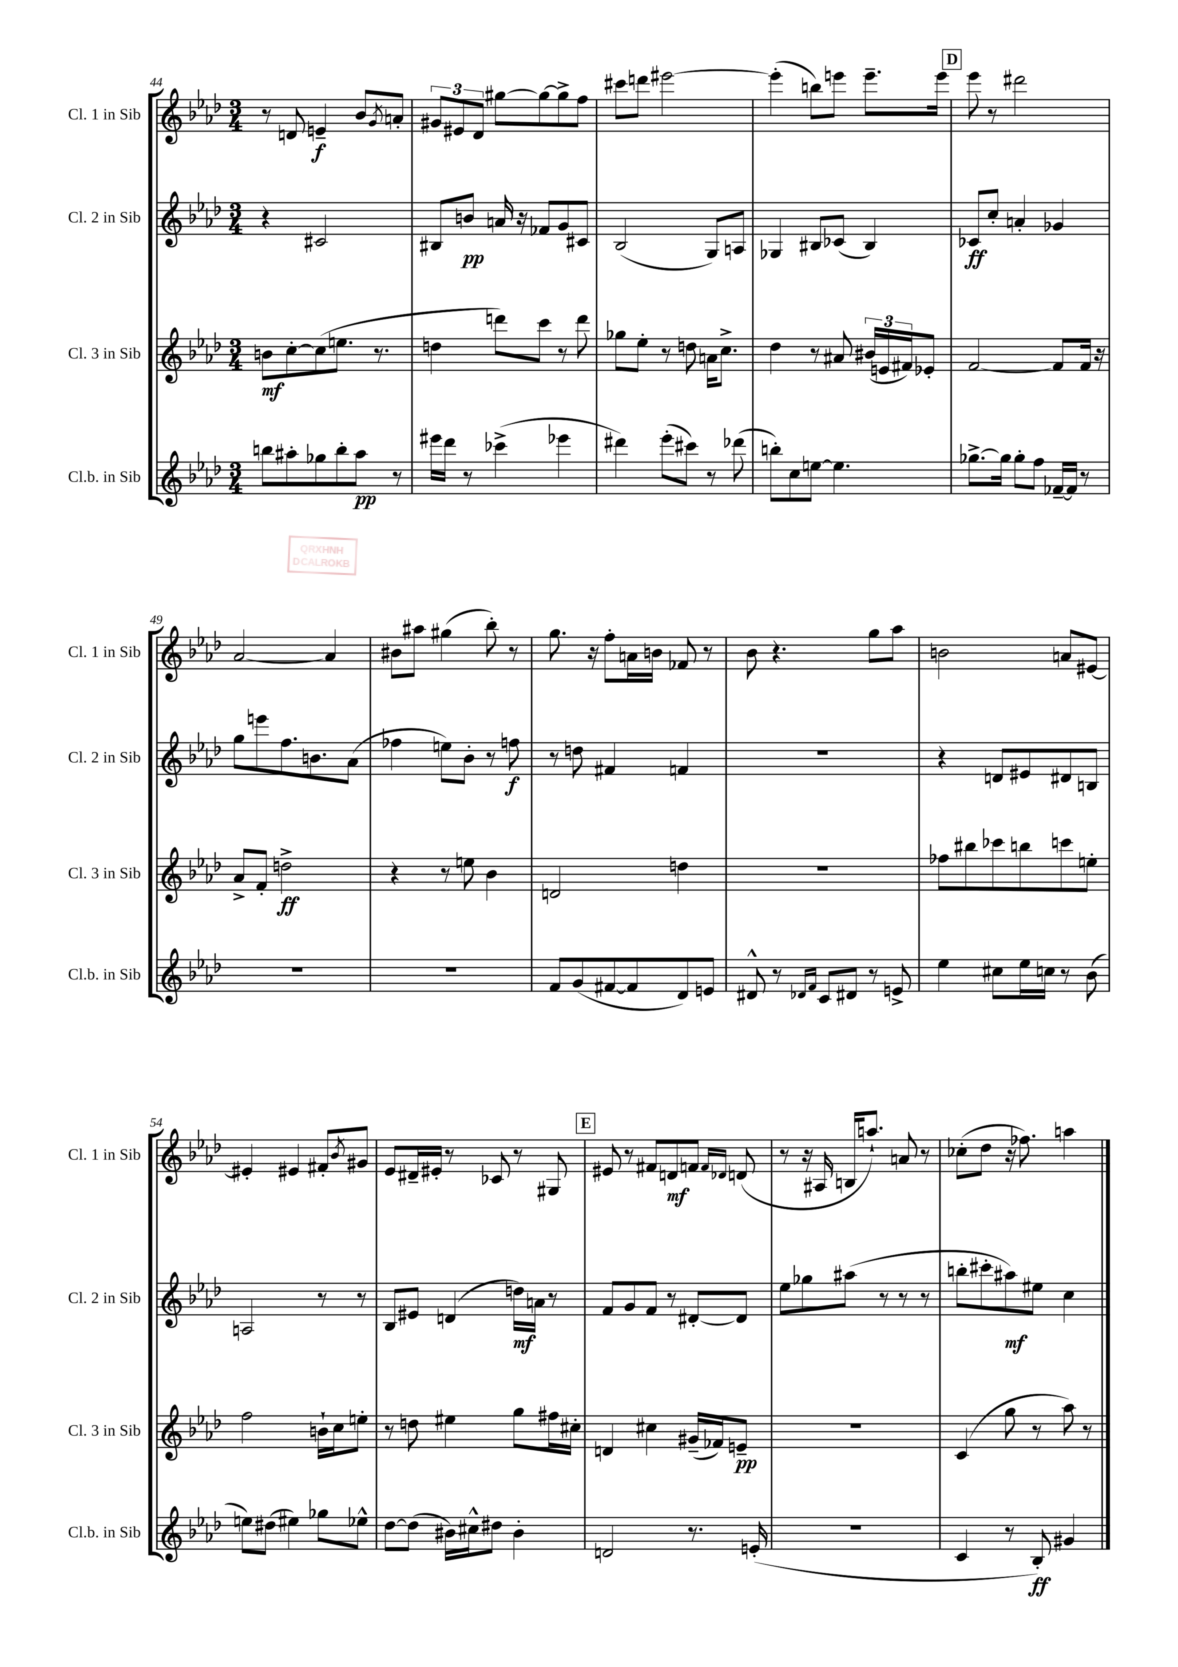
<<
\new StaffGroup <<
\new Staff = "s0" \with { instrumentName = "Cl. 1 in Sib" shortInstrumentName = "Cl. 1 in Sib" } {
    \clef treble \key aes \major \numericTimeSignature \time 3/4
    r8 d'8 e'4--\f bes'8 \acciaccatura { g'8 } a'8-. |
    \tuplet 3/2 { gis'8 eis'8 des'8 } gis''8~ gis''8~ gis''8-> f''8 |
    cis'''8 d'''8 eis'''2~ |
    eis'''4-.( b''8) e'''8 e'''8.-- e'''16 |
    \mark \markup { \box "D" } ees'''8 r8 dis'''2 |
    aes'2~ aes'4 |
    bis'8 ais''8 gis''4( bes''8-.) r8 |
    g''8. r16 f''8-. a'16 b'16 fes'8 r8 |
    bes'8 r4. g''8 aes''8 |
    b'2 a'8 eis'8~ |
    eis'4-. eis'4 fis'8-. \acciaccatura { bes'8 } gis'8 |
    ees'8 dis'16-- eis'16-. r8 ces'8 r8 gis8 |
    \mark \markup { \box "E" } eis'8 r8 fis'8 d'8\mf f'8 \grace { f'16 des'16 } d'8( |
    r8 r16 ais16 b16 a''8.-!) a'8 r8 |
    ces''8-.( des''8 r16 fes''8.) a''4 \bar "|." |
}
\new Staff = "s1" \with { instrumentName = "Cl. 2 in Sib" shortInstrumentName = "Cl. 2 in Sib" } {
    \clef treble \key aes \major \numericTimeSignature \time 3/4
    r4 cis'2 |
    bis8 b'8\pp a'16 r16 fes'8 g'8 cis'8 |
    bes2( g8) a8 |
    ges4 bis8 ces'8( bis4) |
    \mark \markup { \box "D" } ces'8\ff c''8-. a'4-. ges'4 |
    g''8 e'''8 f''8. b'8. aes'8( |
    fes''4 e''8) bes'8-. r8 f''8\f |
    r8 d''8 fis'4 f'4 |
    R2. |
    r4 d'8 eis'8 dis'8 b8 |
    a2 r8 r8 |
    bes8 eis'8 d'4( d''16\mf) a'16 r8 |
    \mark \markup { \box "E" } f'8 g'8 f'8 r8 dis'8~-. dis'8 |
    ees''8 ges''8 ais''8( r8 r8 r8 |
    b''8-. cis'''8-. ais''8\mf) eis''8 c''4 \bar "|." |
}
\new Staff = "s2" \with { instrumentName = "Cl. 3 in Sib" shortInstrumentName = "Cl. 3 in Sib" } {
    \clef treble \key aes \major \numericTimeSignature \time 3/4
    b'8\mf c''8~-. c''8( e''8. r8. |
    d''4 d'''8) c'''8 r8 d'''8 |
    ges''8 ees''8-. r8 d''8 a'16 c''8.-> |
    des''4 r8 ais'8 \tuplet 3/2 { bis'16( e'16 fis'16) } ees'8-. |
    \mark \markup { \box "D" } f'2~ f'8 f'16 r16 |
    aes'8-> f'8-. d''2->\ff |
    r4 r8 e''8 bes'4 |
    d'2 d''4 |
    R2. |
    fes''8 bis''8 ces'''8 b''8 c'''8 e''8-. |
    f''2 b'16-! c''16 e''8-. |
    r8 d''8 eis''4 g''8 fis''16 cis''16-. |
    \mark \markup { \box "E" } d'4 cis''4 gis'16--( fes'16) e'8--\pp |
    R2. |
    c'4( g''8 r8 aes''8) r8 \bar "|." |
}
\new Staff = "s3" \with { instrumentName = "Cl.b. in Sib" shortInstrumentName = "Cl.b. in Sib" } {
    \clef treble \key aes \major \numericTimeSignature \time 3/4
    b''8 ais''8-. ges''8 b''8-. ais''8\pp r8 |
    eis'''16 des'''16 r8 ces'''4->( ees'''4 |
    dis'''4) ees'''8-.( cis'''8) r8 des'''8( |
    b''8-.) c''8 e''8~ e''4. |
    \mark \markup { \box "D" } ges''8.~-> ges''16 ges''8-. f''8 fes'16~-- fes'16 r8 |
    R2. |
    R2. |
    f'8 g'8( fis'8~ fis'8 des'8) e'8 |
    dis'8-^ r8 \grace { des'16 f'16 } c'8 dis'8 r8 e'8-> |
    ees''4 cis''8 ees''16 c''16 r8 bes'8( |
    e''8) dis''8( eis''4) ges''8 ees''8-^ |
    des''8~ des''8( bis'16) cis''16-^ dis''8 bis'4-. |
    \mark \markup { \box "E" } d'2 r8. e'16-.( |
    R2. |
    c'4 r8 bes8-.\ff) gis'4 \bar "|." |
}
>>
>>
\layout { \context { \Score currentBarNumber = #44 } }
